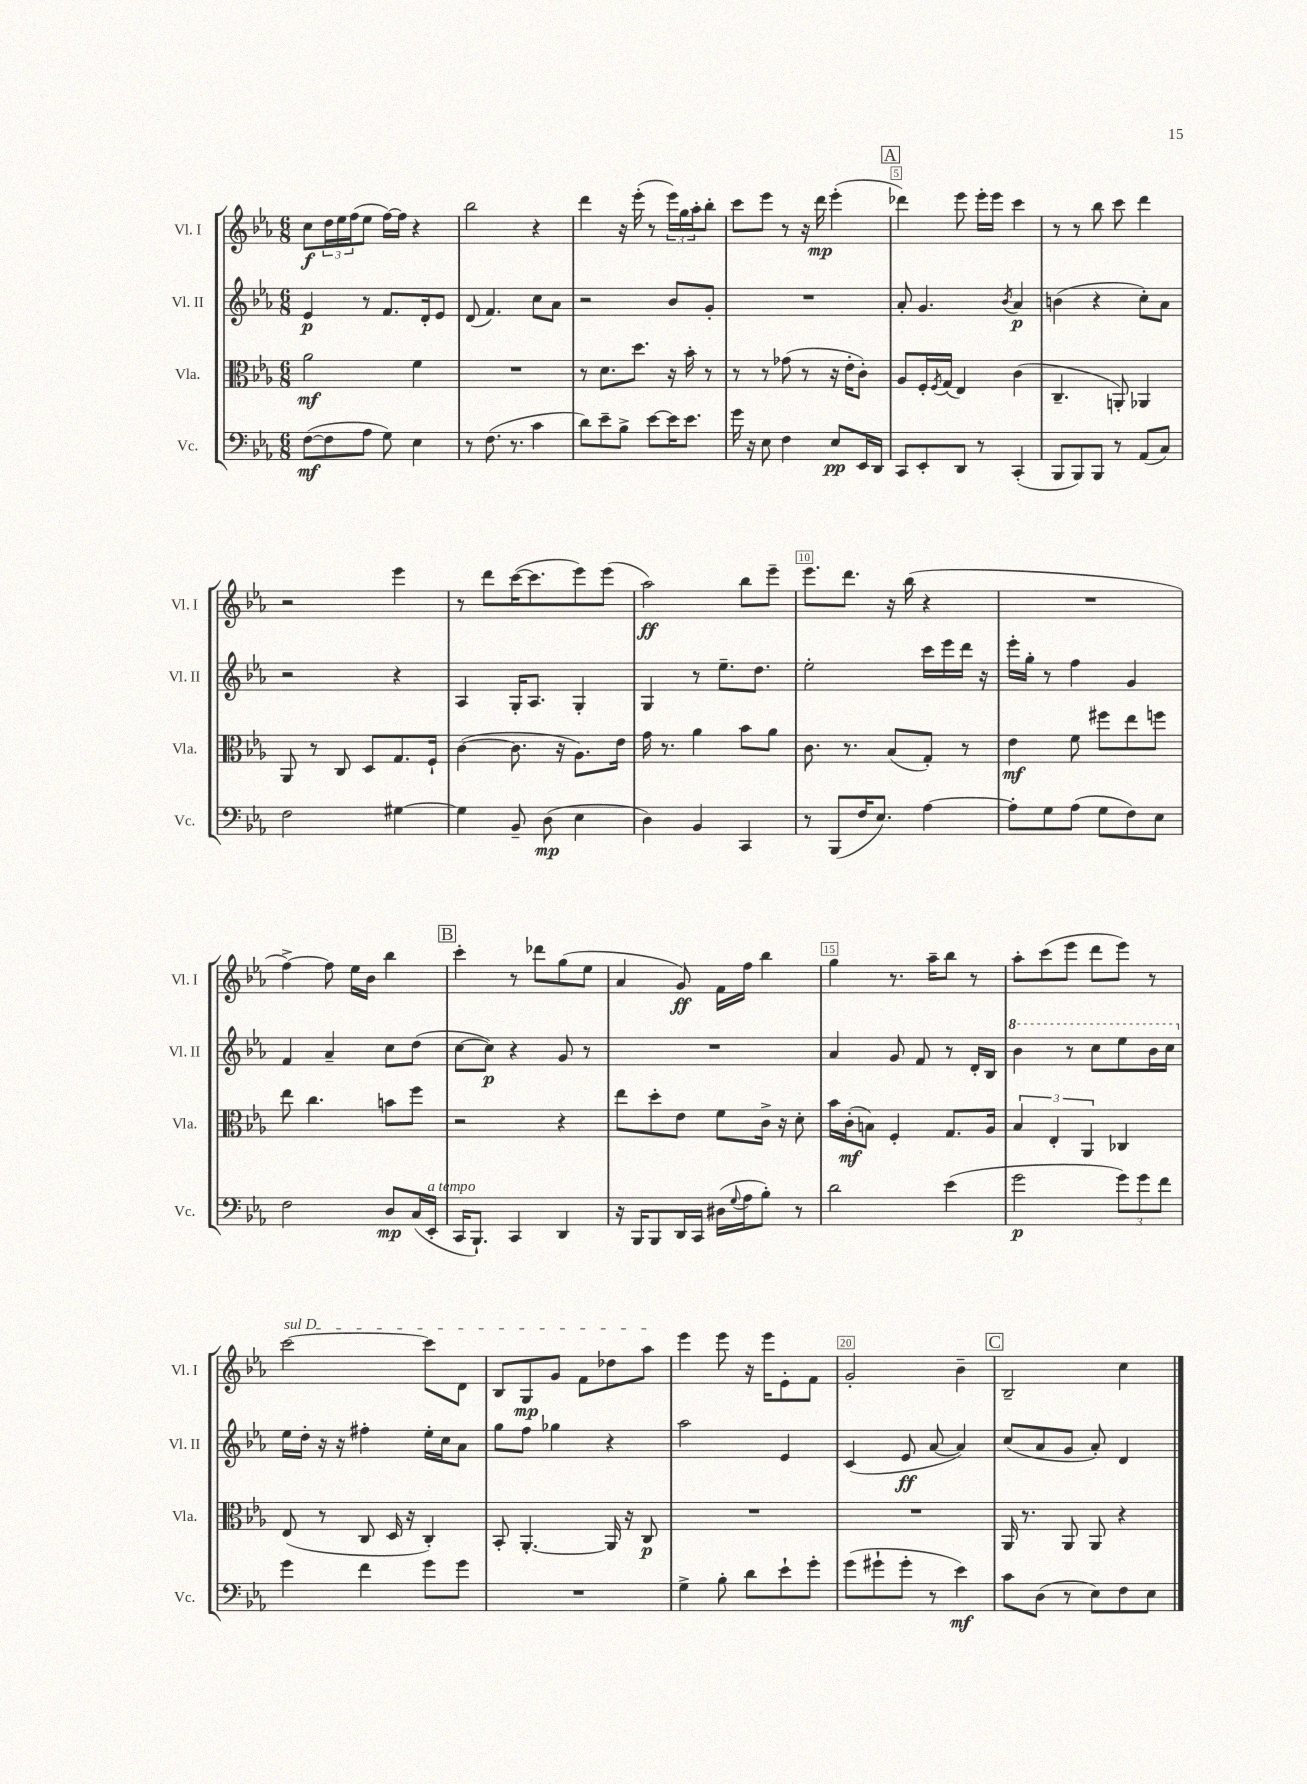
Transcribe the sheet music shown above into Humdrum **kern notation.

**kern	**dynam	**kern	**dynam	**kern	**dynam	**kern	**dynam
*part4	*part4	*part3	*part3	*part2	*part2	*part1	*part1
*staff4	*staff4	*staff3	*staff3	*staff2	*staff2	*staff1	*staff1
*I"Vc.	*	*I"Vla.	*	*I"Vl. II	*	*I"Vl. I	*
*I'Vc.	*	*I'Vla.	*	*I'Vl. II	*	*I'Vl. I	*
*clefF4	*	*clefC3	*	*clefG2	*	*clefG2	*
*k[b-e-a-]	*	*k[b-e-a-]	*	*k[b-e-a-]	*	*k[b-e-a-]	*
*M6/8	*	*M6/8	*	*M6/8	*	*M6/8	*
=1	=1	=1	=1	=1	=1	=1	=1
([8F\L	mf	2a-\	mf	4e-/	p	8cc\L	f
8F\]	.	.	.	.	.	24dd\L	.
.	.	.	.	.	.	24ee-\	.
.	.	.	.	.	.	(24ff\J	.
8A-\J	.	.	.	8r	.	8ee-\J	.
8G\)	.	.	.	8.f/L	.	[16ff\LL)	.
.	.	.	.	.	.	16ff\JJ]	.
4E-\	.	4f\	.	.	.	4r	.
.	.	.	.	16d'/k	.	.	.
.	.	.	.	8e-/J	.	.	.
=2	=2	=2	=2	=2	=2	=2	=2
8r	.	2.r	.	(8d/	.	2bb-\	.
(8.F\	.	.	.	4.f/)	.	.	.
8.r	.	.	.	.	.	.	.
4c\	.	.	.	8cc\L	.	4r	.
.	.	.	.	8a-\J	.	.	.
=3	=3	=3	=3	=3	=3	=3	=3
8d\L)	.	8r	.	2r	.	4ddd\	.
8e-~\	.	8.d\L	.	.	.	.	.
8B-^\J	.	.	.	.	.	16r	.
.	.	8.dd\J	.	.	.	(16eee-'\	.
[8e-\L	.	.	.	.	.	8r	.
16e-\K]	.	16r	.	8b-/L	.	24eee-\LL)	.
.	.	.	.	.	.	24gg\	.
8.e-\J	.	16b-'\	.	.	.	.	.
.	.	.	.	.	.	24aa-'\J	.
.	.	8r	.	8g'/J	.	8bb-'\J	.
=4	=4	=4	=4	=4	=4	=4	=4
16g\	.	8r	.	2.r	.	8ccc\L	.
16r	.	.	.	.	.	.	.
8E-\	.	8r	.	.	.	8eee-\J	.
4F\	.	(8g-X\	.	.	.	8r	.
.	.	8r	.	.	.	16r	.
.	.	.	.	.	.	16ddd\	mp
8E-/L	pp	16r	.	.	.	(4eee-'\	.
.	.	16e-'\KL	.	.	.	.	.
16EE-/L	.	8c'\J)	.	.	.	.	.
16DD/JJ	.	.	.	.	.	.	.
!!LO:REH:place=s1:t=A
=5	=5	=5	=5	=5	=5	=5	=5
8CC/L	.	8A-/L	.	8a-'/	.	4ddd-X\)	.
8EE-'/	.	16F'/L	.	4.g/	.	.	.
.	.	8qF/	.	.	.	.	.
.	.	(16G/JJ	.	.	.	.	.
8DD/J	.	4E-/)	.	.	.	8eee-\	.
8r	.	.	.	.	.	16eee-'\LL	.
.	.	.	.	.	.	16eee-\JJ	.
.	.	.	.	8qb-/	.	.	.
(4CC'/	.	(4c\	.	4a-/	p	4ccc\	.
=6	=6	=6	=6	=6	=6	=6	=6
8BBB-/L	.	4.C~/	.	(4bn\	.	8r	.
8BBB-/)	.	.	.	.	.	8r	.
8BBB-/J	.	.	.	4r	.	8bb-\	.
8r	.	8AAn'/)	.	.	.	8ccc\	.
(8AA-/L	.	4AA-X/	.	8cc'\L)	.	4ddd\	.
8C/J)	.	.	.	8a-\J	.	.	.
!!LO:LB:g=z
=7	=7	=7	=7	=7	=7	=7	=7
2F\	.	8AA-/	.	2r	.	2r	.
.	.	8r	.	.	.	.	.
.	.	8C/	.	.	.	.	.
.	.	8D/L	.	.	.	.	.
[4G#X\	.	8.G/	.	4r	.	4eee-\	.
.	.	16F`/Jk	.	.	.	.	.
=8	=8	=8	=8	=8	=8	=8	=8
4G#\]	.	([4c\	.	4A-/	.	8r	.
.	.	.	.	.	.	8ddd\L	.
8BB-~/	.	8.c\]	.	16G'/KL	.	([16ccc\K	.
.	.	.	.	8.A-/J	.	8.ccc\]	.
(8D\	mp	.	.	.	.	.	.
.	.	16r	.	.	.	.	.
4E-\	.	8.A-\L)	.	4G'/	.	8eee-\)	.
.	.	.	.	.	.	(8eee-\J	.
.	.	16e-\Jk	.	.	.	.	.
=9	=9	=9	=9	=9	=9	=9	=9
4D\)	.	16g\	.	4G/	.	2aa-\)	ff
.	.	8.r	.	.	.	.	.
4BB-/	.	4a-\	.	8r	.	.	.
.	.	.	.	8.ee-~\L	.	.	.
4CC/	.	8b-\L	.	.	.	8bb-\L	.
.	.	.	.	8.dd\J	.	.	.
.	.	8a-\J	.	.	.	8eee-~\J	.
=10	=10	=10	=10	=10	=10	=10	=10
8r	.	8.c\	.	2ee-'\	.	8.eee-\L	.
(8BBB-/L	.	.	.	.	.	.	.
.	.	8.r	.	.	.	8.ddd\J	.
16F/K	.	.	.	.	.	.	.
8.E-/J)	.	.	.	.	.	.	.
.	.	(8B-/L	.	.	.	16r	.
.	.	.	.	.	.	(16bb-\	.
[4A-\	.	8G'/J)	.	16ccc\LL	.	4r	.
.	.	.	.	16eee-\	.	.	.
.	.	8r	.	16ddd\JJ	.	.	.
.	.	.	.	16r	.	.	.
=11	=11	=11	=11	=11	=11	=11	=11
8A-'\L]	.	4e-\	mf	16eee-'\LL	.	2.r	.
.	.	.	.	16gg'\JJ	.	.	.
8G\	.	.	.	8r	.	.	.
(8A-\J	.	8f\	.	4ff\	.	.	.
8G\L	.	8ff#X\L	.	.	.	.	.
8F\)	.	8ee-\	.	4g/	.	.	.
8E-\J	.	8ffn\J	.	.	.	.	.
!!LO:LB:g=z
=12	=12	=12	=12	=12	=12	=12	=12
2F\	.	8ee-\	.	4f/	.	[4ff^\)	.
.	.	4.cc\	.	.	.	.	.
.	.	.	.	4a-~/	.	8ff\]	.
.	.	.	.	.	.	16ee-\LL	.
.	.	.	.	.	.	16b-\JJ	.
8D/L	mp	8bn\L	.	8cc\L	.	4bb-\	.
(16C/L	.	8ff\J	.	(8dd\J	.	.	.
!LO:TX:a:i:t=a tempo	!	!	!	!	!	!	!
16EE-'/JJ	.	.	.	.	.	.	.
!!LO:REH:place=s1:t=B
=13	=13	=13	=13	=13	=13	=13	=13
16CC/KL	.	2r	.	[8cc\L	.	4ccc'\	.
8.BBB-`/J)	.	.	.	.	.	.	.
.	.	.	.	8cc\J])	p	.	.
4CC/	.	.	.	4r	.	8r	.
.	.	.	.	.	.	8ddd-X\L	.
4DD/	.	4r	.	8g/	.	(8gg\	.
.	.	.	.	8r	.	8ee-\J	.
=14	=14	=14	=14	=14	=14	=14	=14
16r	.	8ee-\L	.	2.r	.	4a-/	.
16BBB-/KL	.	.	.	.	.	.	.
8BBB-/	.	8dd'\	.	.	.	.	.
16DD/L	.	8e-\J	.	.	.	8g/)	ff
16CC/JJ	.	.	.	.	.	.	.
(16D#X\LL	.	8f\L	.	.	.	16f\LL	.
8qqG/	.	.	.	.	.	.	.
16A-\J	.	.	.	.	.	16ff\JJ	.
8B-'\J)	.	16c^\Jk	.	.	.	4bb-\	.
.	.	16r	.	.	.	.	.
8r	.	8d'\	.	.	.	.	.
=15	=15	=15	=15	=15	=15	=15	=15
2d\	.	16b-\LL	.	4a-/	.	4gg\	.
.	.	(16c'\J	mf	.	.	.	.
.	.	8Bn\J)	.	.	.	.	.
.	.	4F'/	.	8g/	.	8.r	.
.	.	.	.	8f/	.	.	.
.	.	.	.	.	.	16aa-~\KL	.
(4e-\	.	8.G/L	.	8r	.	8bb-\J	.
.	.	.	.	16d'/LL	.	8r	.
.	.	16A-/Jk	.	16B-/JJ	.	.	.
=16	=16	=16	=16	=16	=16	=16	=16
*	*	*	*	*8va	*	*	*
2g\	p	6B-/	.	4bb-\	.	8aa-'\L	.
.	.	.	.	.	.	(8ccc\	.
.	.	6E-'/	.	.	.	.	.
.	.	.	.	8r	.	8eee-\J	.
.	.	6AA-/	.	.	.	.	.
.	.	.	.	8ccc\L	.	8ddd\L	.
12g\L)	.	4C-X/	.	8eee-\	.	8eee-\J)	.
12g\	.	.	.	.	.	.	.
.	.	.	.	16bb-\L	.	8r	.
12f\J	.	.	.	.	.	.	.
.	.	.	.	16ccc\JJ	.	.	.
!!LO:LB:g=z
=17	=17	=17	=17	=17	=17	=17	=17
*	*	*	*	*X8va	*	*	*
!	!	!	!	!	!	!LO:TX:a:i:t=sul D	!
4g\	.	(8E-/	.	16ee-\LL	.	[2ccc\	.
.	.	.	.	16dd'\JJ	.	.	.
.	.	8r	.	16r	.	.	.
.	.	.	.	16r	.	.	.
4f\	.	8C/	.	4ff#X'\	.	.	.
.	.	16D/	.	.	.	.	.
.	.	16r	.	.	.	.	.
8g\L	.	4C'/)	.	16ee-'\LL	.	8ccc\L]	.
.	.	.	.	16cc\J	.	.	.
8g\J	.	.	.	8a-\J	.	8d\J	.
=18	=18	=18	=18	=18	=18	=18	=18
2.r	.	8BB-'/	.	8gg\L	.	8B-/L	.
.	.	[4.AA-'/	.	8ff\J	.	8G/	mp
.	.	.	.	4gg-X\	.	8g/J	.
.	.	.	.	.	.	8f\L	.
.	.	16AA-/]	.	4r	.	8dd-X\	.
.	.	16r	.	.	.	.	.
.	.	8C/	p	.	.	8aa-\J	.
=19	=19	=19	=19	=19	=19	=19	=19
4G^\	.	2.r	.	2aa-\	.	4eee-\	.
8B-'\	.	.	.	.	.	8eee-\	.
8d\L	.	.	.	.	.	16r	.
.	.	.	.	.	.	16eee-\KL	.
8e-`\	.	.	.	4e-/	.	8e-'\	.
8g'\J	.	.	.	.	.	8f\J	.
=20	=20	=20	=20	=20	=20	=20	=20
(8g\L	.	2.r	.	(4c/	.	2g'/	.
8g#X`\	.	.	.	.	.	.	.
8g#'\J	.	.	.	8e-/	ff	.	.
8r	.	.	.	[8a-/	.	.	.
4e-\)	mf	.	.	4a-/])	.	4b-~\	.
!!LO:REH:place=s1:t=C
=21	=21	=21	=21	=21	=21	=21	=21
8c\L	.	16AA-/	.	(8cc/L	.	2B-~/	.
.	.	8.r	.	.	.	.	.
(8D\J	.	.	.	8a-/	.	.	.
8r	.	8AA-/	.	8g/J	.	.	.
8E-\L)	.	8AA-/	.	8a-'/)	.	.	.
8F\	.	4r	.	4d/	.	4cc\	.
8E-\J	.	.	.	.	.	.	.
==	==	==	==	==	==	==	==
*-	*-	*-	*-	*-	*-	*-	*-
